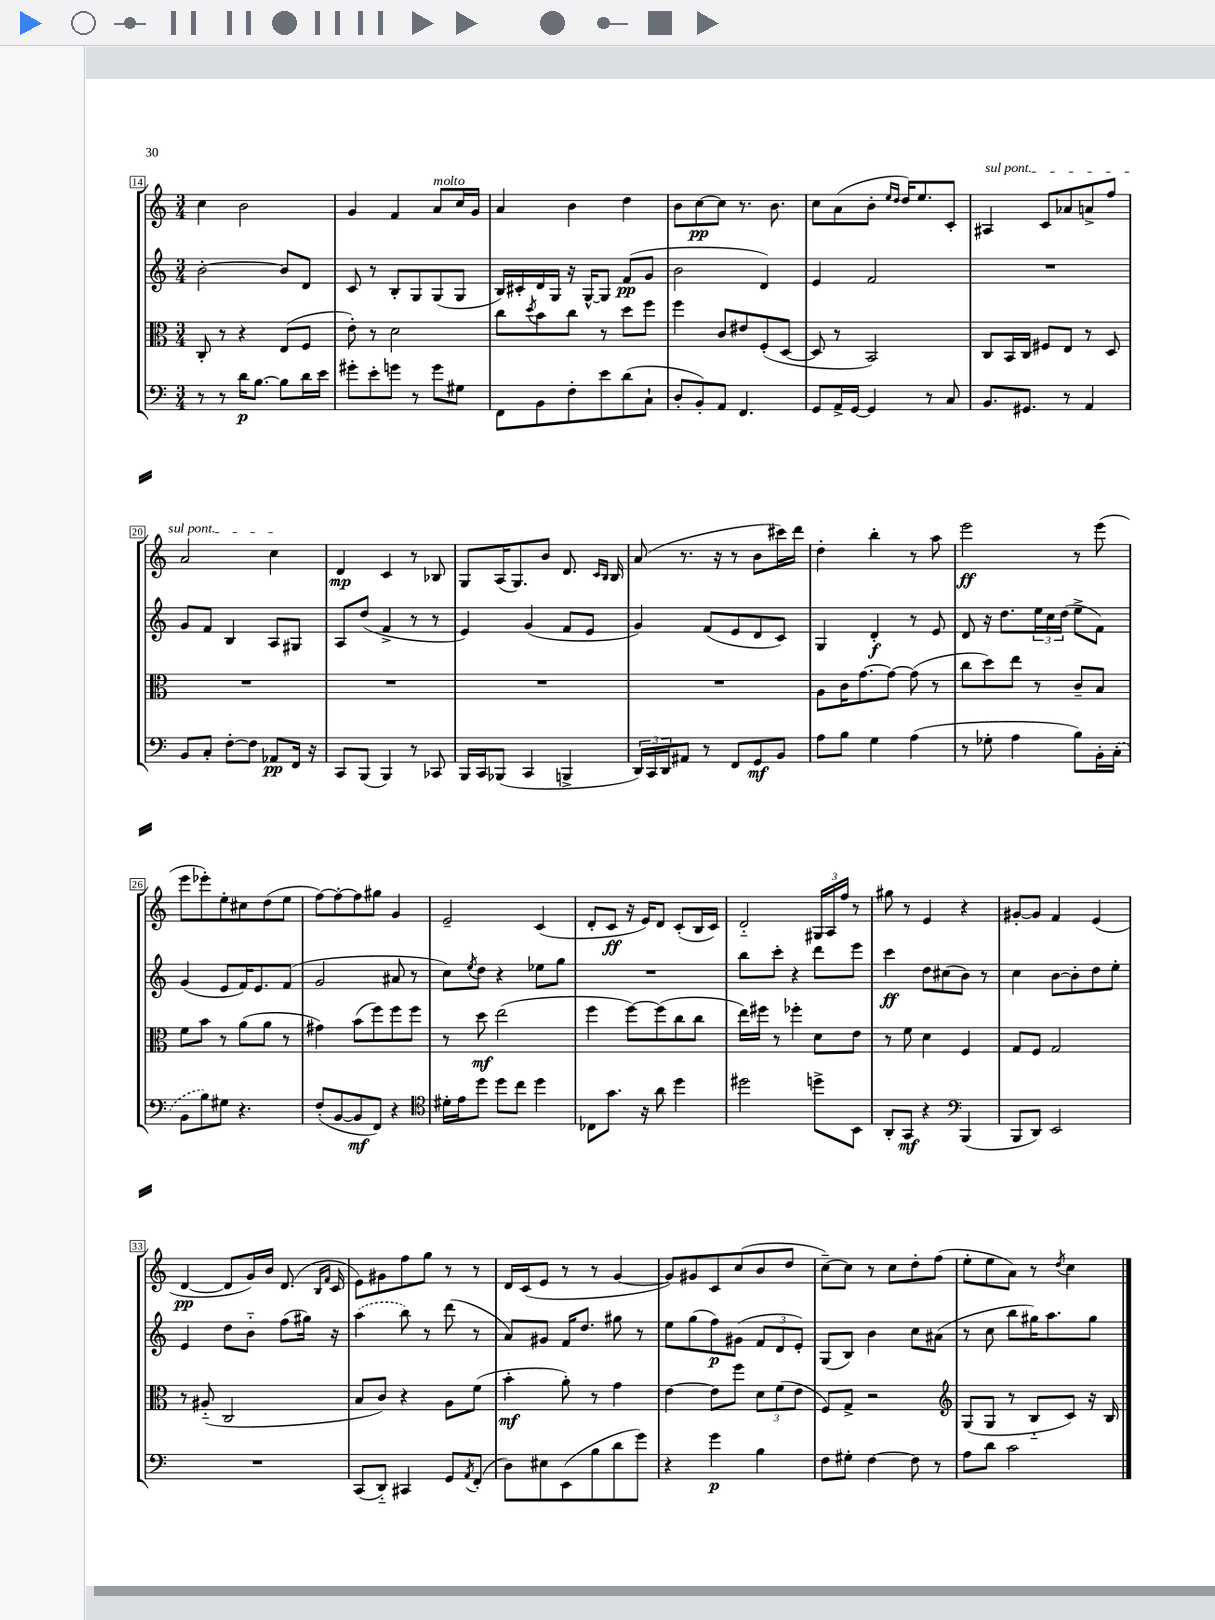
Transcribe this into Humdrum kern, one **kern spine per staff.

**kern	**dynam	**kern	**dynam	**kern	**dynam	**kern	**dynam
*part4	*part4	*part3	*part3	*part2	*part2	*part1	*part1
*staff4	*staff4	*staff3	*staff3	*staff2	*staff2	*staff1	*staff1
*clefF4	*	*clefC3	*	*clefG2	*	*clefG2	*
*k[]	*	*k[]	*	*k[]	*	*k[]	*
*M3/4	*	*M3/4	*	*M3/4	*	*M3/4	*
=14	=14	=14	=14	=14	=14	=14	=14
8r	.	8C'/	.	[2b'\	.	4cc\	.
8r	.	8r	.	.	.	.	.
16d\KL	p	4r	.	.	.	2b\	.
[8.B\J	.	.	.	.	.	.	.
8B\L]	.	(8E/L	.	8b/L]	.	.	.
16d\L	.	8F/J	.	8d/J	.	.	.
16e\JJ	.	.	.	.	.	.	.
=15	=15	=15	=15	=15	=15	=15	=15
8g#X'\L	.	8e'\)	.	8c/	.	4g/	.
8e'\	.	8r	.	8r	.	.	.
8gn\J	.	2d\	.	8B'/L	.	4f/	.
8r	.	.	.	8G/	.	.	.
!	!	!	!	!	!	!LO:TX:a:i:t=molto	!
8g\L	.	.	.	(8G/	.	8a/L	.
8G#X\J	.	.	.	8G/J	.	16cc/L	.
.	.	.	.	.	.	16g/JJ	.
=16	=16	=16	=16	=16	=16	=16	=16
8FF\L	.	8cc\L	.	16B/LL)	.	4a/	.
.	.	.	.	16c#X'/	.	.	.
.	.	8qdd/	.	.	.	.	.
8BB\	.	8b\	.	16d/	.	.	.
.	.	.	.	16G/JJ	.	.	.
8F'\	.	8cc\J	.	16r	.	4b\	.
.	.	.	.	[16G^^/KL	.	.	.
8e\	.	8r	.	8G/J]	.	.	.
(8d\	.	8dd\L	.	(8f/L	pp	4dd\	.
8C`\J	.	8ff\J	.	8g/J	.	.	.
=17	=17	=17	=17	=17	=17	=17	=17
8D'/L	.	4ff\	.	2b\	.	8b\L	.
8BB'/)	.	.	.	.	.	[8cc\	pp
8AA/J	.	8c/L	.	.	.	8cc\J]	.
4.FF/	.	8e#X/	.	.	.	8.r	.
.	.	(8F'/	.	4d/)	.	.	.
.	.	.	.	.	.	8.b\	.
.	.	[8D/J	.	.	.	.	.
=18	=18	=18	=18	=18	=18	=18	=18
8GG/L	.	8D/]	.	4e/	.	8cc\L	.
16AA^/L	.	8r	.	.	.	(8a\	.
[16GG/JJ	.	.	.	.	.	.	.
4GG/]	.	2BB/)	.	2f/	.	8b'\J	.
.	.	.	.	.	.	16qqee/LL	.
.	.	.	.	.	.	16qqdd/JJ	.
.	.	.	.	.	.	16dd/KL)	.
.	.	.	.	.	.	8.ee/	.
8r	.	.	.	.	.	.	.
8C/	.	.	.	.	.	8c'/J	.
=19	=19	=19	=19	=19	=19	=19	=19
!	!	!	!	!	!	!LO:TX:a:i:t=sul pont.	!
8.BB/L	.	8C/L	.	2.r	.	4A#X/	.
.	.	16BB/L	.	.	.	.	.
8.GG#X/J	.	16C/JJ	.	.	.	.	.
.	.	8F#X/L	.	.	.	8c/L	.
8r	.	8E/J	.	.	.	8a-X/	.
4AA/	.	8r	.	.	.	8an^/	.
.	.	8D/	.	.	.	8ff/J	.
!!LO:LB:g=z
=20	=20	=20	=20	=20	=20	=20	=20
8BB/L	.	2.r	.	8g/L	.	2a/	.
8C'/J	.	.	.	8f/J	.	.	.
[8F'\L	.	.	.	4B/	.	.	.
8F\J]	.	.	.	.	.	.	.
8AA-X/L	pp	.	.	8A/L	.	4cc\	.
16FF/Jk	.	.	.	8G#X/J	.	.	.
16r	.	.	.	.	.	.	.
=21	=21	=21	=21	=21	=21	=21	=21
8CC/L	.	2.r	.	8A/L	.	4d/	mp
(8BBB/J	.	.	.	(8dd/J	.	.	.
4BBB/)	.	.	.	4f^/	.	4c/	.
8r	.	.	.	8r	.	8r	.
8CC-X/	.	.	.	8r	.	8B-X/	.
=22	=22	=22	=22	=22	=22	=22	=22
16BBB/LL	.	2.r	.	4e/)	.	8G/L	.
16CC/J	.	.	.	.	.	.	.
(8BBB-X/J	.	.	.	.	.	(16A/K	.
.	.	.	.	.	.	8.G/)	.
4CC/	.	.	.	(4g/	.	.	.
.	.	.	.	.	.	8b/J	.
4BBBn^/	.	.	.	8f/L	.	8.d/	.
.	.	.	.	8e/J	.	.	.
.	.	.	.	.	.	16qqc/LL	.
.	.	.	.	.	.	16qqB/JJ	.
.	.	.	.	.	.	16B/	.
=23	=23	=23	=23	=23	=23	=23	=23
24DD/LL)	.	2.r	.	4g/)	.	(8a/	.
24CC/	.	.	.	.	.	.	.
24DD/J	.	.	.	.	.	.	.
8AA#X/J	.	.	.	.	.	8.r	.
8r	.	.	.	(8f/L	.	.	.
.	.	.	.	.	.	16r	.
8FF/L	.	.	.	8e/	.	8r	.
8GG/	mf	.	.	8d/	.	8b\L	.
8BB/J	.	.	.	8c/J)	.	16ccc#X\L)	.
.	.	.	.	.	.	16ddd\JJ	.
=24	=24	=24	=24	=24	=24	=24	=24
8A\L	.	8A\L	.	4G/	.	4dd'\	.
8B\J	.	16c\K	.	.	.	.	.
.	.	[8.g\	.	.	.	.	.
4G\	.	.	.	4d'/	f	4bb'\	.
.	.	8g\J_	.	.	.	.	.
(4A\	.	(8g\]	.	8r	.	8r	.
.	.	8r	.	8e/	.	8aa\	.
=25	=25	=25	=25	=25	=25	=25	=25
8r	.	8cc\L	.	8d/	.	2eee\	ff
8G-X'\	.	8dd\)	.	16r	.	.	.
.	.	.	.	8.dd\L	.	.	.
4A\	.	8ee\J	.	.	.	.	.
.	.	8r	.	24ee\L	.	.	.
.	.	.	.	24cc\	.	.	.
.	.	.	.	(24dd\JJ	.	.	.
8B\L)	.	8c~/L	.	8ee^\L	.	8r	.
16BB'\L	.	8B/J	.	8f\J)	.	(8eee\	.
(16C'\JJ	.	.	.	.	.	.	.
!!LO:LB:g=z
=26	=26	=26	=26	=26	=26	=26	=26
8BB\L	.	8f\L	.	(4g/	.	8eee\L	.
8B\)	.	8b\J	.	.	.	8eee-X'\)	.
8G#X\J	.	8r	.	8e/L	.	8ee'\	.
4.r	.	(8a\L	.	16f/K)	.	8cc#X\	.
.	.	.	.	8.e/	.	.	.
.	.	8a\J	.	.	.	(8dd\	.
.	.	8r	.	(8f/J	.	8ee\J	.
=27	=27	=27	=27	=27	=27	=27	=27
(8F'/L	.	4g#X\)	.	2g/	.	[8ff\L)	.
[8BB/	.	.	.	.	.	8ff'\_	.
8BB/]	mf	(8b\L	.	.	.	8ff\]	.
8FF/J)	.	8ff\)	.	.	.	8gg#X\J	.
4r	.	8ff\	.	8a#X/	.	4g/	.
.	.	8ff\J	.	8r	.	.	.
=28	=28	=28	=28	=28	=28	=28	=28
*clefC4	*	*	*	*	*	*	*
16d#X'\LL	.	8r	.	8cc\L)	.	2e~/	.
16e\J	.	.	.	.	.	.	.
.	.	.	.	8qee/	.	.	.
8dd\J	.	8dd\	mf	8dd\J	.	.	.
8dd\L	.	(2ee\	.	4r	.	.	.
8cc\J	.	.	.	.	.	.	.
4dd\	.	.	.	8ee-X\L	.	(4c/	.
.	.	.	.	8gg\J	.	.	.
=29	=29	=29	=29	=29	=29	=29	=29
8C-X\L	.	4ff\	.	2.r	.	8d'/L	.
8.g\J	.	.	.	.	.	8c/J	ff
.	.	[8ff\L)	.	.	.	16r	.
16r	.	.	.	.	.	16e/KL)	.
8a\	.	(8ff\]	.	.	.	8d/J	.
4dd\	.	8cc\	.	.	.	(8c'/L	.
.	.	8cc\J	.	.	.	16B/L	.
.	.	.	.	.	.	16c/JJ)	.
=30	=30	=30	=30	=30	=30	=30	=30
2dd#X\	.	16ee\LL)	.	8bb\L	.	2d/	.
.	.	16ff#X\JJ	.	.	.	.	.
.	.	8r	.	8ccc'\J	.	.	.
.	.	4ff-X'\	.	4r	.	.	.
8ddn^\L	.	8d\L	.	8ddd\L	.	24G#X/LL	.
.	.	.	.	.	.	24A/	.
.	.	.	.	.	.	24ff/JJ	.
8BB\J	.	8e\J	.	8eee\J	.	8r	.
=31	=31	=31	=31	=31	=31	=31	=31
8AA'/L	.	8r	.	4ccc\	ff	8gg#X\	.
8GG/J	mf	8f\	.	.	.	8r	.
4r	.	4d\	.	8dd\L	.	4e/	.
.	.	.	.	(8cc#X\	.	.	.
*clefF4	*	*	*	*	*	*	*
(4BBB/	.	4F/	.	8b\J)	.	4r	.
.	.	.	.	8r	.	.	.
=32	=32	=32	=32	=32	=32	=32	=32
8BBB/L	.	8G/L	.	4cc\	.	[8g#X'/L	.
8DD/J)	.	8F/J	.	.	.	8g#/J]	.
2EE/	.	2G/	.	[8b\L	.	4f/	.
.	.	.	.	8b'\]	.	.	.
.	.	.	.	8dd\	.	(4e/	.
.	.	.	.	8ee'\J	.	.	.
!!LO:LB:g=z
=33	=33	=33	=33	=33	=33	=33	=33
2.r	.	8r	.	4e/	.	[4d/	pp
.	.	(8A#X/	.	.	.	.	.
.	.	2C/	.	8dd\L	.	8d/L]	.
.	.	.	.	8b\J	.	16g/L)	.
.	.	.	.	.	.	16b/JJ	.
.	.	.	.	(8ff\L	.	(8.d/	.
.	.	.	.	16gg#X\Jk)	.	.	.
.	.	.	.	.	.	16qqB/LL	.
.	.	.	.	.	.	16qqf/JJ	.
.	.	.	.	16r	.	16c/	.
=34	=34	=34	=34	=34	=34	=34	=34
(8CC/L	.	8B/L	.	(4aa\	.	8e\L)	.
8DD/J)	.	8c/J)	.	.	.	8g#X\	.
4CC#X/	.	4r	.	8bb\)	.	8ff\	.
.	.	.	.	8r	.	8gg\J	.
8GG/L	.	8A\L	.	(8ddd\	.	8r	.
8qAA/	.	.	.	.	.	.	.
(8FF'/J	.	(8f\J	.	8r	.	8r	.
=35	=35	=35	=35	=35	=35	=35	=35
8D\L)	.	4b'\	mf	8a/L)	.	16d/LL	.
.	.	.	.	.	.	(16c/J	.
8E#X\	.	.	.	8g#X/J	.	8e/J	.
(8EE\	.	8a'\)	.	16f/KL	.	8r	.
.	.	.	.	8.dd/J	.	.	.
8B\	.	8r	.	.	.	8r	.
8d\	.	4g\	.	8gg#X\	.	[4g/	.
8g\J)	.	.	.	8r	.	.	.
=36	=36	=36	=36	=36	=36	=36	=36
4r	.	[4e\	.	8ee\L	.	8g/L])	.
.	.	.	.	(8gg\	.	8g#X/	.
4g\	p	8e\L]	.	8ff\)	p	8c/	.
.	.	8ff\J	.	(8g#X\J	.	(8cc/	.
4B\	.	12d\L	.	12f/L	.	8b/	.
.	.	(12f\	.	12d/	.	.	.
.	.	.	.	.	.	8dd/J	.
.	.	12e\J	.	12e'/J)	.	.	.
=37	=37	=37	=37	=37	=37	=37	=37
8F\L	.	8F/L)	.	(8G/L	.	[8cc~\L)	.
8G#X'\J	.	8G^/J	.	8B/J)	.	8cc\J]	.
[4F\	.	2r	.	4b\	.	8r	.
.	.	.	.	.	.	8cc\L	.
8F\]	.	.	.	8cc\L	.	8dd'\	.
8r	.	.	.	(8a#X\J	.	(8ff\J	.
=38	=38	=38	=38	=38	=38	=38	=38
*	*	*clefG2	*	*	*	*	*
8A\L	.	(8G/L	.	8r	.	8ee'\L	.
8d\J	.	8G/J	.	8cc\	.	8ee\	.
2c\	.	8r	.	8bb\L	.	8a\J)	.
.	.	8B/L	.	16gg#X\K)	.	8r	.
.	.	.	.	8.aa\	.	.	.
.	.	.	.	.	.	8qdd/	.
.	.	8c/J)	.	.	.	4cc\	.
.	.	16r	.	8gg#\J	.	.	.
.	.	16B/	.	.	.	.	.
==	==	==	==	==	==	==	==
*-	*-	*-	*-	*-	*-	*-	*-
